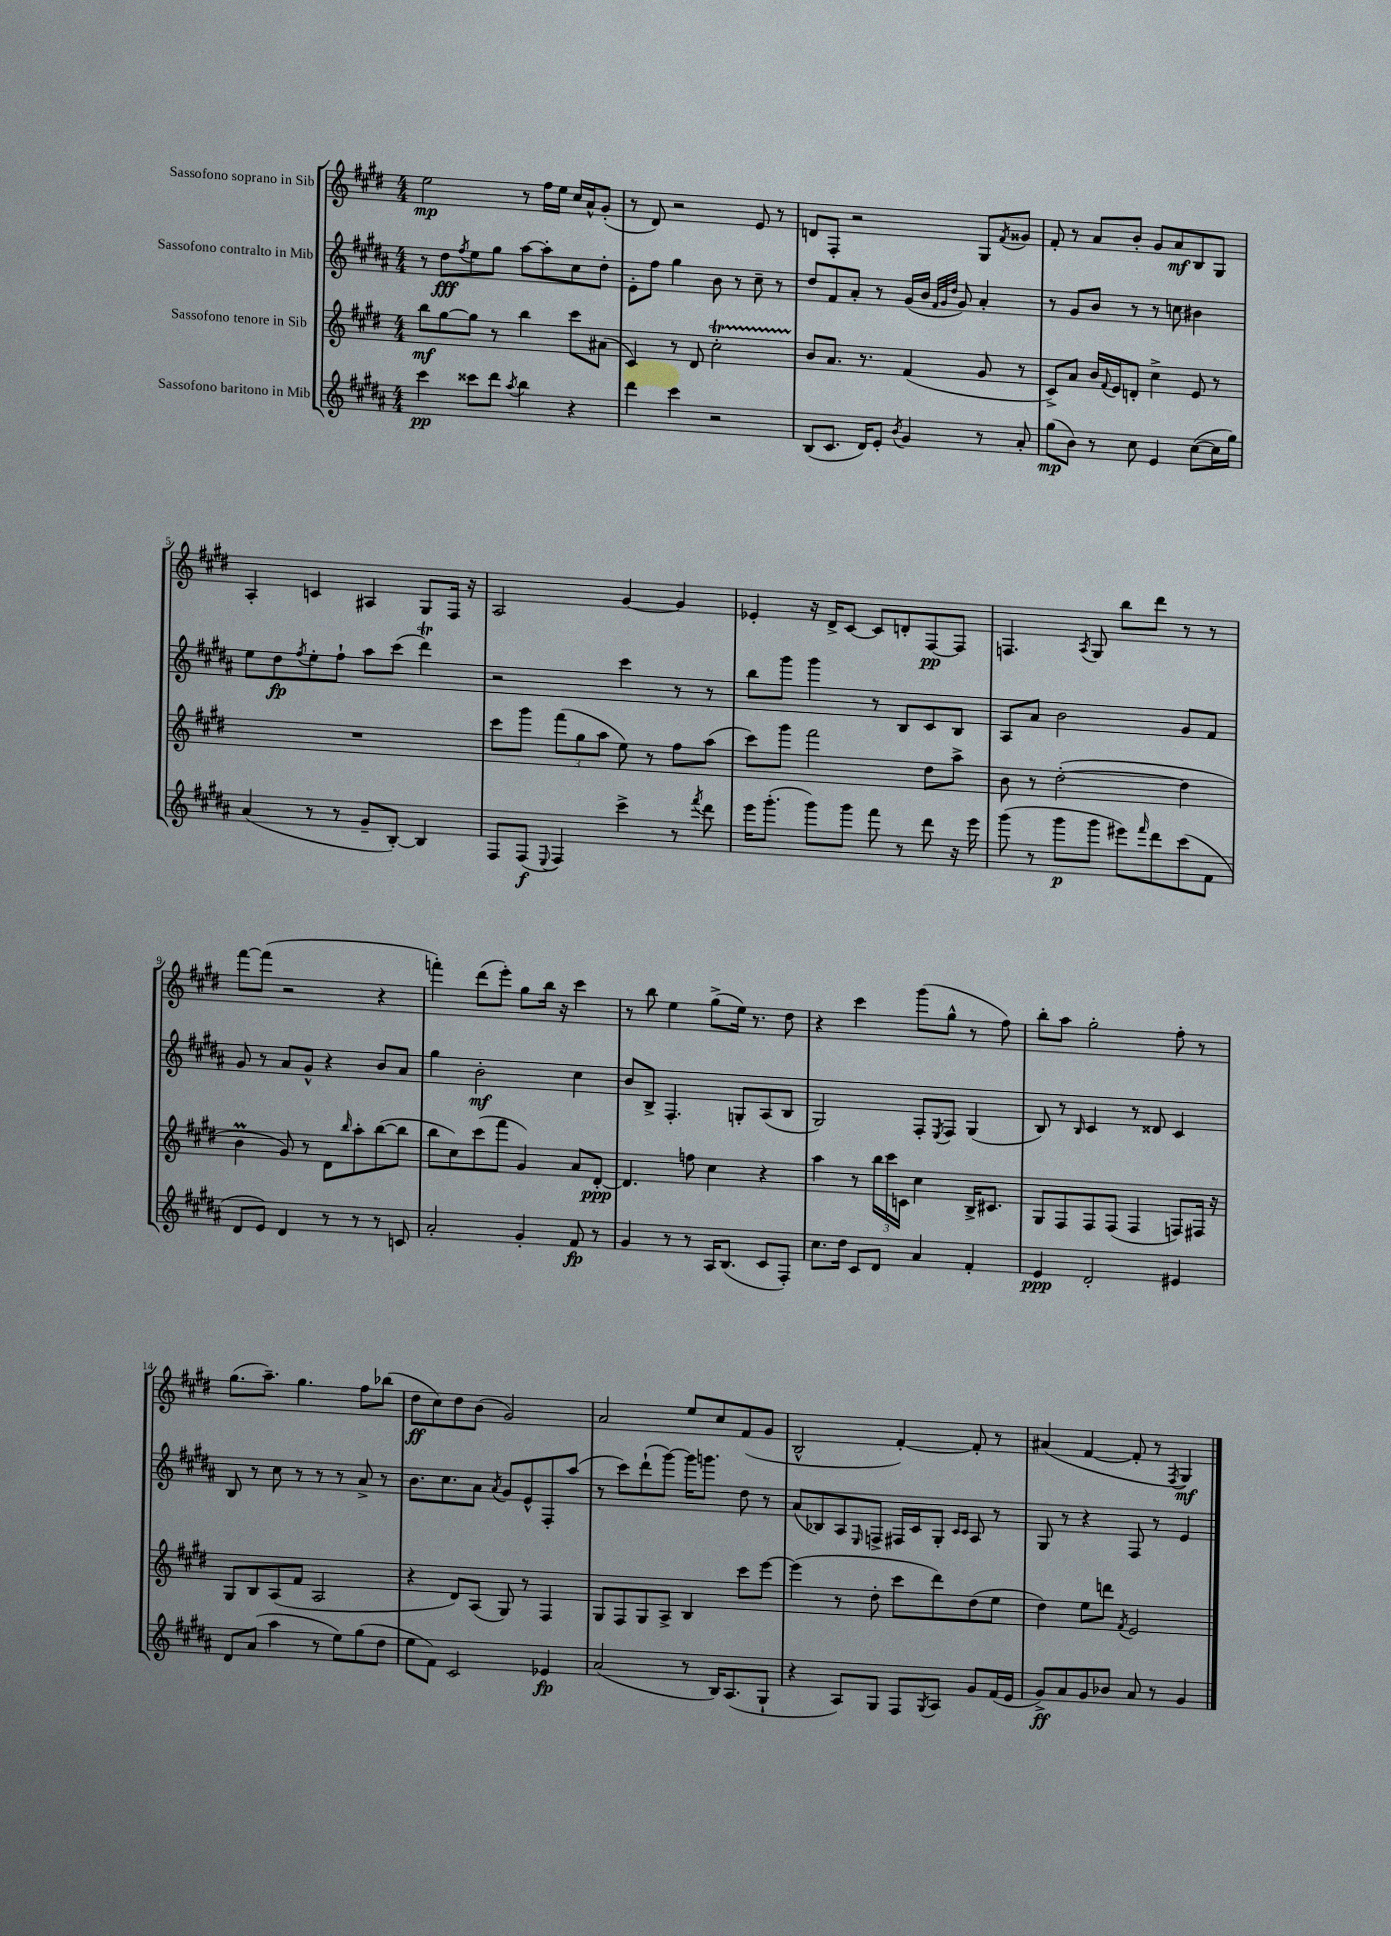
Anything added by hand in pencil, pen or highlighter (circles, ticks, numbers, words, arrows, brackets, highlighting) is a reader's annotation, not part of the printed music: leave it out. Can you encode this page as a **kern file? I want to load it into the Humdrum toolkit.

**kern	**dynam	**kern	**dynam	**kern	**dynam	**kern	**dynam
*part4	*part4	*part3	*part3	*part2	*part2	*part1	*part1
*staff4	*staff4	*staff3	*staff3	*staff2	*staff2	*staff1	*staff1
*I"Sassofono baritono in Mib	*	*I"Sassofono tenore in Sib	*	*I"Sassofono contralto in Mib	*	*I"Sassofono soprano in Sib	*
*clefG2	*	*clefG2	*	*clefG2	*	*clefG2	*
*k[f#c#g#d#a#]	*	*k[f#c#g#d#]	*	*k[f#c#g#d#a#]	*	*k[f#c#g#d#]	*
*M4/4	*	*M4/4	*	*M4/4	*	*M4/4	*
=1	=1	=1	=1	=1	=1	=1	=1
4ccc#\	pp	8bb\L	mf	8r	.	2ee\	mp
.	.	[8gg#\	.	8dd#\L	fff	.	.
.	.	.	.	8qff#/	.	.	.
8ccc##X\L	.	8gg#\J]	.	8ee\	.	.	.
8ddd#\J	.	8r	.	8gg#\J	.	.	.
8qaa#/	.	.	.	.	.	.	.
4bb\	.	4bb\	.	[8aa#\L	.	8r	.
.	.	.	.	8aa#'\]	.	16ff#\LL	.
.	.	.	.	.	.	16ee\JJ	.
4r	.	8ccc#\L	.	8cc#\	.	16cc#/LL	.
.	.	.	.	.	.	16a^^/J	.
.	.	(8a#X\J	.	8dd#'\J	.	(8g#'/J	.
=2	=2	=2	=2	=2	=2	=2	=2
4ddd#\	.	4c#/)	.	8e'\L	.	8r	.
.	.	.	.	8ff#\J	.	8d#/)	.
4ccc#\	.	8r	.	4gg#\	.	2r	.
.	.	8d#/	.	.	.	.	.
2r	.	2cc#T'\	.	8b\	.	.	.
.	.	.	.	8r	.	.	.
.	.	.	.	8cc#~\	.	8e/	.
.	.	.	.	8r	.	8r	.
=3	=3	=3	=3	=3	=3	=3	=3
(8B/L	.	8b/L	.	8dd#/L	.	8dn/L	.
8.c#/J	.	8.a/J	.	8f#/	.	8F#'/J	.
.	.	.	.	8a#'/J	.	2r	.
16d#/KL)	.	8.r	.	.	.	.	.
8e'/J	.	.	.	8r	.	.	.
8qb/	.	.	.	.	.	.	.
4g#/	.	(4f#/	.	(16g#/LL	.	.	.
.	.	.	.	16b/JJ	.	.	.
.	.	.	.	32qqf#/LLL	.	.	.
.	.	.	.	32qqg#/	.	.	.
.	.	.	.	32qqdd#/JJJ	.	.	.
.	.	.	.	8g#/)	.	.	.
8r	.	8g#/	.	4a#'/	.	8G#/L	.
.	.	.	.	.	.	8qf#/	.
8a#'/	.	8r	.	.	.	8g##X/J	.
=4	=4	=4	=4	=4	=4	=4	=4
(8gg#\L	mp	8c#^/L)	.	8r	.	8f#'/	.
8b\J)	.	8a/J	.	8g#/L	.	8r	.
8r	.	16b/LL	.	8b/J	.	8a/L	.
.	.	8qqf#/	.	.	.	.	.
.	.	16e/J	.	.	.	.	.
8cc#\	.	8dn'/J	.	8r	.	8b'/J	.
4e/	.	4cc#^\	.	8r	.	8g#/L	.
.	.	.	.	8ccn\	.	8a/	mf
([8cc#\L	.	8e/	.	4b#X\	.	8B/	.
16cc#\L]	.	8r	.	.	.	8G#/J	.
16gg#\JJ)	.	.	.	.	.	.	.
!!LO:LB:g=z
=5	=5	=5	=5	=5	=5	=5	=5
(4a#/	.	1r	.	8ee\L	.	4A'/	.
.	.	.	.	8dd#\	fp	.	.
.	.	.	.	8qff#/	.	.	.
8r	.	.	.	8ee'\	.	4cn/	.
8r	.	.	.	8ff#`\J	.	.	.
8g#~/L	.	.	.	8aa#\L	.	4A#X/	.
[8B'/J)	.	.	.	(8ccc#\J	.	.	.
4B/]	.	.	.	4ddd#t\)	.	8G#/L	.
.	.	.	.	.	.	16F#/Jk	.
.	.	.	.	.	.	16r	.
=6	=6	=6	=6	=6	=6	=6	=6
8F#/L	.	8ccc#\L	.	2r	.	2A/	.
(8F#/J	f	8ggg#\J	.	.	.	.	.
8qqE/	.	.	.	.	.	.	.
4F#/)	.	(12fff#\L	.	.	.	.	.
.	.	12gg#\	.	.	.	.	.
.	.	12aa\J	.	.	.	.	.
4ccc#^\	.	8ee\)	.	4ccc#\	.	[4g#/	.
.	.	8r	.	.	.	.	.
8r	.	8ff#\L	.	8r	.	4g#/]	.
8qfff#/	.	.	.	.	.	.	.
8ddd#\	.	(8aa\J	.	8r	.	.	.
=7	=7	=7	=7	=7	=7	=7	=7
16eee\KL	.	8ccc#\L)	.	8bb\L	.	4e-X'/	.
(8.ggg#'\J	.	.	.	.	.	.	.
.	.	8ggg#\J	.	8ggg#\J	.	.	.
8ggg#\L)	.	2fff#\	.	4ggg#\	.	16r	.
.	.	.	.	.	.	16d#^/KL	.
8ggg#\J	.	.	.	.	.	[8c#/J	.
8fff#\	.	.	.	8r	.	8c#/L]	.
8r	.	.	.	8B/L	.	8dn'/	.
8ddd#\	.	8dd#\L	.	8c#/	.	[8F#/	pp
16r	.	8aa^\J	.	8B/J	.	8F#/J]	.
16eee\	.	.	.	.	.	.	.
=8	=8	=8	=8	=8	=8	=8	=8
(8ggg#\	.	8b\	.	8A#/L	.	4.Fn/	.
8r	.	8r	.	8a#/J	.	.	.
8ggg#\L	p	([2dd#'\	.	2b\	.	.	.
.	.	.	.	.	.	8qA/	.
8ggg#\J	.	.	.	.	.	8G#/	.
8eee#X\L)	.	.	.	.	.	8bb\L	.
16qqfff#/	.	.	.	.	.	.	.
8ddd#\	.	.	.	.	.	8ddd#\J	.
(8ccc#\	.	4dd#\]	.	8g#/L	.	8r	.
8f#\J	.	.	.	8f#/J	.	8r	.
!!LO:LB:g=z
=9	=9	=9	=9	=9	=9	=9	=9
8d#/L	.	4bM\	.	8g#/	.	[8fff#\L	.
8e/J)	.	.	.	8r	.	(8fff#\J]	.
4d#/	.	8g#/)	.	8a#/L	.	2r	.
.	.	8r	.	8g#^^/J	.	.	.
8r	.	8d#\L	.	4r	.	.	.
.	.	16qqbb/	.	.	.	.	.
8r	.	8aa'\	.	.	.	.	.
8r	.	([8bb\	.	8b/L	.	4r	.
8cn/	.	8bb\J]	.	8a#/J	.	.	.
=10	=10	=10	=10	=10	=10	=10	=10
2a#'/	.	8bb\L	.	4gg#\	.	4fffn'\)	.
.	.	8cc#\)	.	.	.	.	.
.	.	(8ccc#\	.	2b'\	mf	(8ddd#\L	.
.	.	8fff#\J	.	.	.	8eee'\J)	.
4g#'/	.	4g#/)	.	.	.	8gg#\L	.
.	.	.	.	.	.	16bb\Jk	.
.	.	.	.	.	.	16r	.
8f#/	fp	8a/L	.	4cc#\	.	4ccc#\	.
8r	.	[8d#'/J	ppp	.	.	.	.
=11	=11	=11	=11	=11	=11	=11	=11
4g#/	.	4.d#/]	.	8b/L	.	8r	.
.	.	.	.	8B^/J	.	8bb\	.
8r	.	.	.	4.F#'/	.	4ee\	.
8r	.	8ffn\	.	.	.	.	.
16A#/KL	.	4cc#\	.	.	.	(8gg#^\L	.
(8.B/J	.	.	.	.	.	.	.
.	.	.	.	8Gn'/L	.	16ee\Jk)	.
.	.	.	.	.	.	8.r	.
8c#/L	.	4r	.	(8A#/	.	.	.
8F#'/J)	.	.	.	8B/J	.	8dd#\	.
=12	=12	=12	=12	=12	=12	=12	=12
8.cc#\L	.	4aa\	.	2G#/)	.	4r	.
16dd#\Jk	.	.	.	.	.	.	.
8c#/L	.	8r	.	.	.	4ccc#\	.
8d#/J	.	24bb\LL	.	.	.	.	.
.	.	24ccc#\	.	.	.	.	.
.	.	24cn\JJ	.	.	.	.	.
4a#/	.	4cc#\	.	8F#'/L	.	(8ggg#\L	.
.	.	.	.	8qE/	.	.	.
.	.	.	.	8F#/J	.	8gg#^^\J	.
4f#'/	.	16B^/KL	.	(4G#/	.	8r	.
.	.	8.c#X/J	.	.	.	.	.
.	.	.	.	.	.	8ff#\)	.
=13	=13	=13	=13	=13	=13	=13	=13
4e/	ppp	8G#/L	.	8B/)	.	8bb'\L	.
.	.	8F#/	.	8r	.	8aa\J	.
.	.	.	.	16qqB/	.	.	.
2d#'/	.	8F#/	.	4c#/	.	2gg#'\	.
.	.	(8F#/J	.	.	.	.	.
.	.	4F#/	.	8r	.	.	.
.	.	.	.	8d##X/	.	.	.
4e#X/	.	8Fn/L)	.	4c#/	.	8ff#'\	.
.	.	16F#X/Jk	.	.	.	8r	.
.	.	16r	.	.	.	.	.
!!LO:LB:g=z
=14	=14	=14	=14	=14	=14	=14	=14
8d#/L	.	8G#/L	.	8B/	.	(8.gg#\L	.
(8a#/J	.	8B/	.	8r	.	.	.
.	.	.	.	.	.	8.aa~\J)	.
4aa#\	.	(8A/	.	8cc#\	.	.	.
.	.	8f#/J	.	8r	.	4.gg#\	.
8r	.	2A/	.	8r	.	.	.
8ee\L)	.	.	.	8r	.	.	.
(8gg#\	.	.	.	8a#^/	.	8ff#\L	.
8dd#\J	.	.	.	8r	.	(8bb-X\J	.
=15	=15	=15	=15	=15	=15	=15	=15
8ee\L	.	4r	.	8.b\L	.	8dd#\L	ff
8f#\J)	.	.	.	.	.	8cc#\)	.
.	.	.	.	8.cc#\	.	.	.
2c#/	.	8d#/L)	.	.	.	8dd#\	.
.	.	(8A/J	.	8a#\J	.	(8b\J	.
.	.	.	.	8qa#/	.	.	.
.	.	8G#/)	.	8g#/L	.	2g#/)	.
.	.	8r	.	8e^^/	.	.	.
4e-X/	fp	4F#/	.	8F#'/	.	.	.
.	.	.	.	(8aa#/J	.	.	.
=16	=16	=16	=16	=16	=16	=16	=16
(2a#/	.	8G#/L	.	8r	.	2a/	.
.	.	8F#/	.	8ccc#\L)	.	.	.
.	.	8G#/	.	(8ddd#`\	.	.	.
.	.	8A^/J	.	[8ggg#\J)	.	.	.
8r	.	4B/	.	16ggg#\KL]	.	8ee/L	.
.	.	.	.	8.gggn\J	.	.	.
16B/KL)	.	.	.	.	.	8cc#/	.
(8.A#/	.	.	.	.	.	.	.
.	.	8ccc#\L	.	8dd#\	.	(8f#/	.
8G#`/J	.	[8eee\J	.	8r	.	8g#/J	.
=17	=17	=17	=17	=17	=17	=17	=17
4r	.	(4eee\]	.	(8a#/L	.	2B^^/	.
.	.	.	.	8B-X/)	.	.	.
8A#/L)	.	8r	.	8A#/	.	.	.
.	.	.	.	16qqE/	.	.	.
8G#/J	.	8dd#'\	.	8Fn^/J	.	.	.
8F#/L	.	8ccc#\L	.	16F#X/LL	.	[4f#'/)	.
.	.	.	.	16c#/J	.	.	.
8qG#/	.	.	.	.	.	.	.
8A#/J	.	8ddd#\)	.	8G#'/J	.	.	.
.	.	.	.	16qqc#/LL	.	.	.
.	.	.	.	16qqc#/JJ	.	.	.
8g#/L	.	(8dd#\	.	8A#/	.	8f#'/]	.
(16f#/L	.	8ee\J	.	8r	.	8r	.
16e/JJ	.	.	.	.	.	.	.
=18	=18	=18	=18	=18	=18	=18	=18
8g#^/L)	ff	4dd#\)	.	8G#/	.	(4a#X/	.
8a#/	.	.	.	8r	.	.	.
8g#/	.	8ee\L	.	4r	.	[4f#/	.
8b-X/J	.	8dddn\J	.	.	.	.	.
.	.	8qf#/	.	.	.	.	.
8a#/	.	2e/	.	8F#/	.	8f#'/]	.
8r	.	.	.	8r	.	8r	.
.	.	.	.	.	.	8qF#/	.
4g#/	.	.	.	4e/	.	4G#/)	mf
==	==	==	==	==	==	==	==
*-	*-	*-	*-	*-	*-	*-	*-
